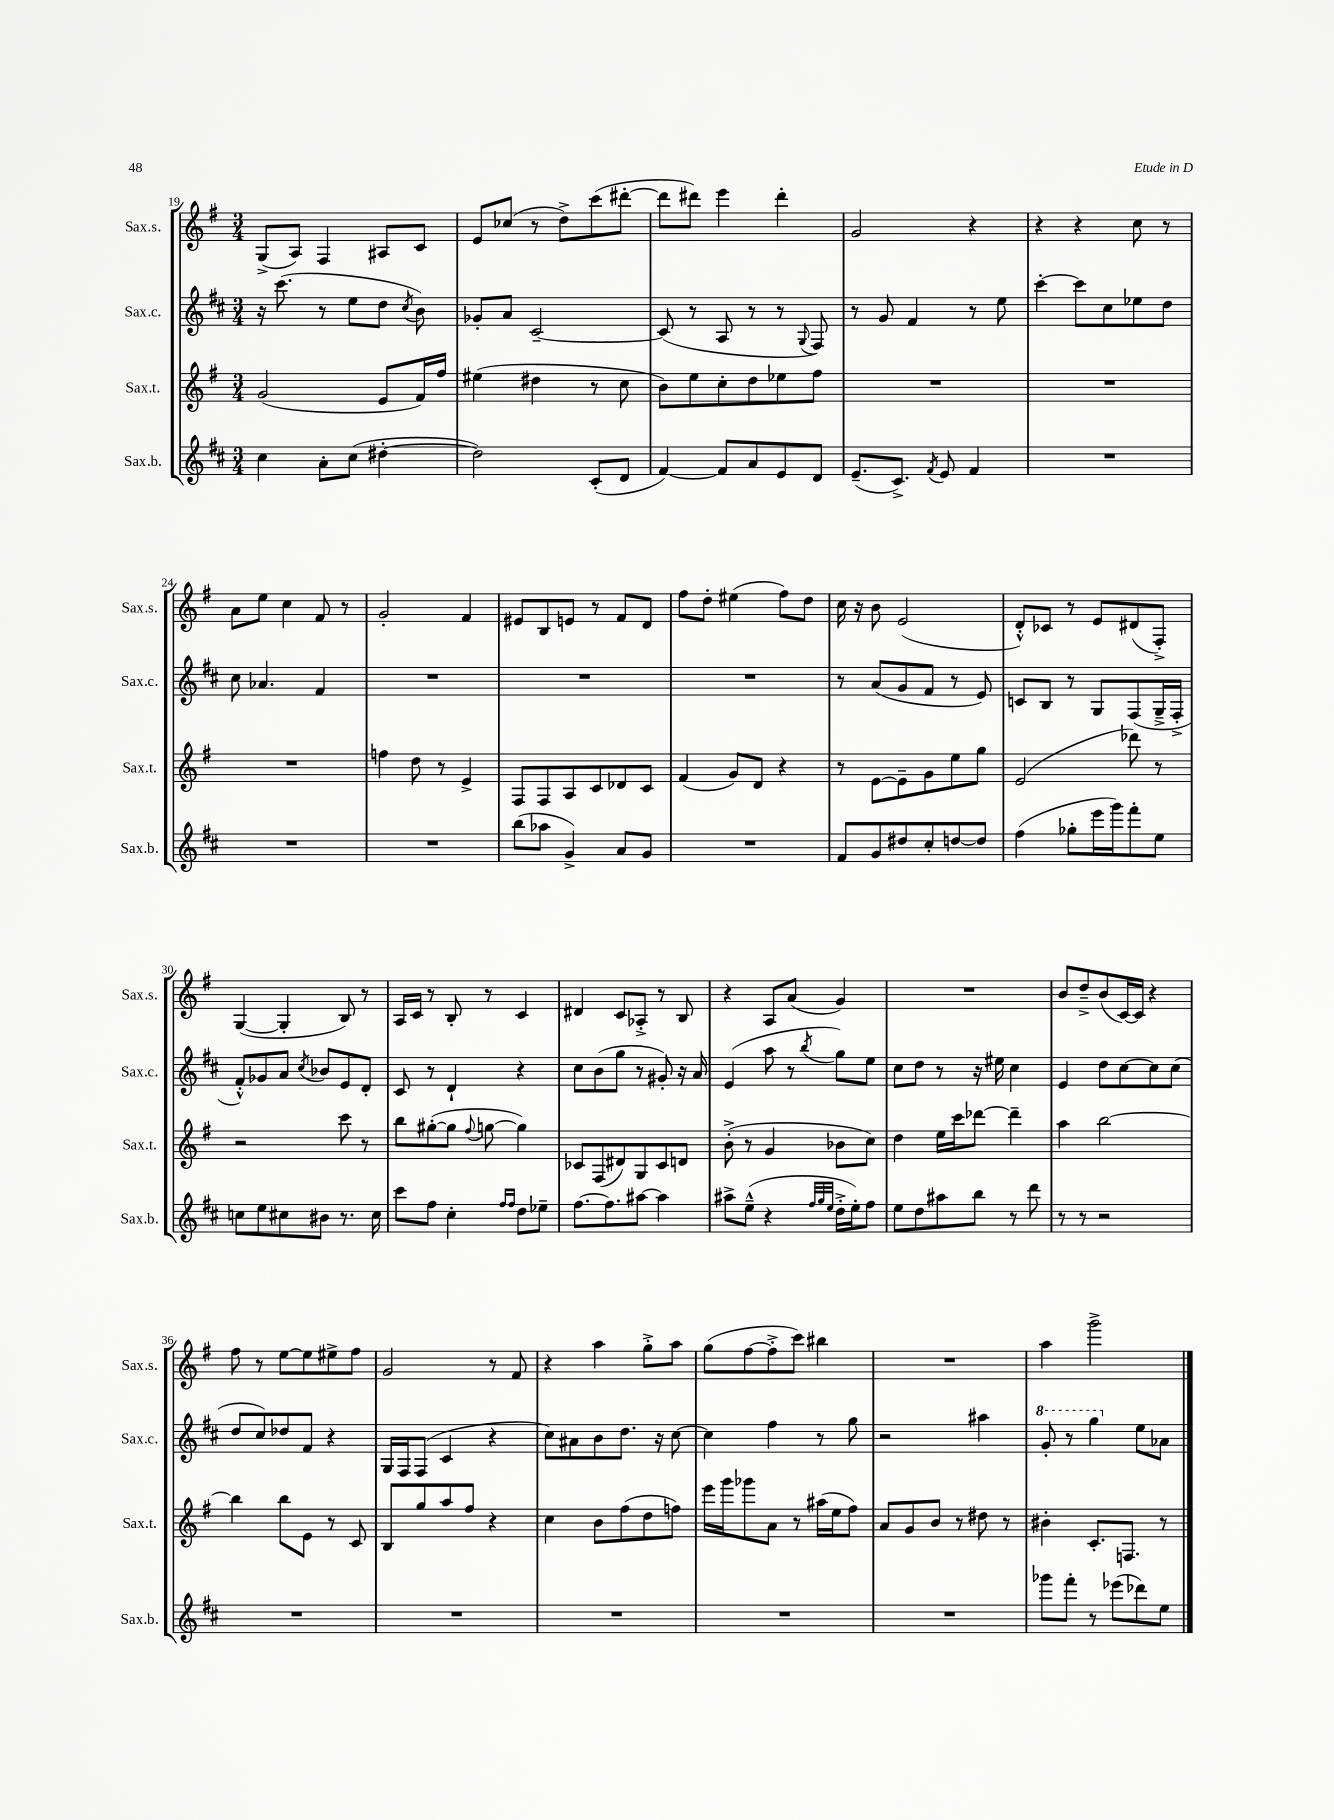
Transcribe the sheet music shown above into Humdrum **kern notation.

**kern	**kern	**kern	**kern
*staff4	*staff3	*staff2	*staff1
*clefG2	*clefG2	*clefG2	*clefG2
*k[f#c#]	*k[f#]	*k[f#c#]	*k[f#]
*M3/4	*M3/4	*M3/4	*M3/4
4cc#\	(2g/	16r	(8G^/L
.	.	(8.ccc#\	.
.	.	.	8A/J)
8a'\L	.	8r	4F#/
(8cc#\J	.	8ee\L	.
[4dd#'\	8e/L	8dd\J	8A#/L
.	.	8qcc#/	.
.	16f#/L)	8b\)	8c/J
.	16ff#/JJ	.	.
=	=	=	=
2dd#\])	(4ee#\	8g-'/L	8e/L
.	.	8a/J	(8cc-/J
.	4dd#\	[2c#~/	8r
.	.	.	8dd^\L)
(8c#'/L	8r	.	(8ccc\
8d/J	8cc\	.	[8ddd#'\J
=	=	=	=
[4f#/)	8b\L)	(8c#/]	8ddd#\]L
.	8ee\	8r	8ddd#\J)
8f#/]L	8cc'\	8A/	4eee\
8a/	8dd\	8r	.
8e/	8ee-\	8r	4ddd#'\
.	.	8qqG/	.
8d/J	8ff#\J	8F#/)	.
=	=	=	=
(8.e~/L	2.r	8r	2g/
.	.	8g/	.
8.c#^/J)	.	.	.
.	.	4f#/	.
8qf#/	.	.	.
8e/	.	.	.
4f#/	.	8r	4r
.	.	8ee\	.
=	=	=	=
2.r	2.r	[4ccc#'\	4r
.	.	8ccc#\]L	4r
.	.	8cc#\	.
.	.	8ee-\	8cc\
.	.	8dd\J	8r
=	=	=	=
2.r	2.r	8cc#\	8a\L
.	.	4.a-/	8ee\J
.	.	.	4cc\
.	.	4f#/	8f#/
.	.	.	8r
=	=	=	=
2.r	4ff\	2.r	2g'/
.	8dd\	.	.
.	8r	.	.
.	4e^/	.	4f#/
=	=	=	=
(8bb\L	8F#/L	2.r	8e#/L
8aa-\J	8F#/	.	8B/
4g^/)	8A/	.	8e/J
.	8c/	.	8r
8a/L	8d-/	.	8f#/L
8g/J	8c/J	.	8d/J
=	=	=	=
2.r	(4f#/	2.r	8ff#\L
.	.	.	8dd'\J
.	8g/L)	.	(4ee#\
.	8d/J	.	.
.	4r	.	8ff#\L)
.	.	.	8dd\J
=	=	=	=
8f#/L	8r	8r	16cc\
.	.	.	16r
8g/	[8e\L	(8a/L	8b\
8dd#/	8e~\]	8g/	(2e/
8cc#'/	8g\	8f#/J	.
[8dd/	8ee\	8r	.
8dd/]J	8gg\J	8e/)	.
=	=	=	=
(4ff#\	(2e/	8c/L	8d'^^/L)
.	.	8B/J	8c-/J
8gg-'\L	.	8r	8r
16eee\L	.	8G/L	8e/L
16ggg\J)	.	.	.
8fff#'\	8ddd-\)	(8F#/	(8d#/
8ee\J	8r	16G~^/L	8F#'^/J)
.	.	16F#'^/JJ	.
=	=	=	=
8cc\L	2r	8f#'^^/L)	([4G/
8ee\	.	8g-/	.
8cc#\	.	8a/J	4G'/]
.	.	8qcc#/	.
8b#\J	.	8b-/L	.
8.r	8ccc\	8e/	8B/)
.	8r	8d'/J	8r
16cc#\	.	.	.
=	=	=	=
8ccc#\L	8bb\L	8c#/	16A/LL
.	.	.	16c/JJ
8ff#\J	([8gg#'\	8r	8r
4cc#'\	8gg#\]J	4d`/	8B'/
.	8qqff#/	.	.
.	[8gg\	.	8r
16qqff#/LL	.	.	.
16qqff#/JJ	.	.	.
8dd\L	4gg\])	4r	4c/
8ee-~\J	.	.	.
=	=	=	=
[8.ff#\L	8c-/L	8cc#\L	4d#/
.	(8F#/	(8b\	.
8.ff#\]	.	.	.
.	8d#/)	8gg\J	8c/L
[8aa#\J	8G/	8r	8A-'^/J
4aa#\]	8c-/	8g#'/)	8r
.	8d/J	16r	8B/
.	.	16a/	.
=	=	=	=
8aa#^\L	(8b'^\	(4e/	4r
(8ee~^^\J	8r	.	.
4r	4g/	8aa\	8A/L
.	.	8r	(8a/J
32qqff#/LLL	.	.	.
32qqgg/	.	.	.
32qqee/JJJ	.	8qbb/	.
16dd'^\LL	8b-\L	8gg\L)	4g/)
16ee'\J)	.	.	.
8ff#\J	8cc\J)	8ee\J	.
=	=	=	=
8ee\L	4dd\	8cc#\L	2.r
8dd\	.	8dd\J	.
8aa#\	16ee\LL	8r	.
.	16ccc\J	.	.
8bb\J	[8ddd-\J	16r	.
.	.	16ee#\	.
8r	4ddd-~\]	4cc#\	.
8ddd\	.	.	.
=	=	=	=
8r	4aa\	4e/	8b/L
8r	.	.	8dd~^/
2r	[2bb\	8dd\L	(8b/
.	.	[8cc#\	[16c/L)
.	.	.	16c/]JJ
.	.	8cc#\]	4r
.	.	(8cc#\J	.
=	=	=	=
2.r	4bb\]	8dd/L	8ff#\
.	.	8cc#/)	8r
.	8bb\L	8dd-/	[8ee\L
.	8e\J	8f#/J	8ee\]
.	8r	4r	8ee#^\
.	8c/	.	8ff#\J
=	=	=	=
2.r	8B/L	16G/LL	2g/
.	.	16F#/J	.
.	8gg/	(8F#/J	.
.	8aa/	4c#/	.
.	8ff#/J	.	.
.	4r	4r	8r
.	.	.	8f#/
=	=	=	=
2.r	4cc\	8cc#\L)	4r
.	.	8a#\	.
.	8b\L	8b\	4aa\
.	(8ff#\	8.dd\J	.
.	8dd\	.	8gg'^\L
.	.	16r	.
.	8ff\J)	[8cc#\	8aa\J
=	=	=	=
2.r	16eee\LL	4cc#\]	(8gg\L
.	16ggg\J	.	.
.	8ggg-\	.	[8ff#\
.	8a\J	4ff#\	8ff#'^\]
.	8r	.	8ccc\J)
.	(16aa#\LL	8r	4bb#\
.	16ee\J	.	.
.	8ff#\J)	8gg\	.
=	=	=	=
2.r	8a/L	2r	2.r
.	8g/	.	.
.	8b/J	.	.
.	8r	.	.
.	8dd#\	4aa#\	.
.	8r	.	.
=	=	=	=
8ggg-\L	4b#'\	8gg'/	4aa\
8fff#'\J	.	8r	.
8r	8.c'/L	4ggg\	2ggg^\
(8eee-\L	.	.	.
.	8.F/J	.	.
8ddd-\)	.	8ee\L	.
8ee\J	8r	8a-\J	.
==	==	==	==
*-	*-	*-	*-
